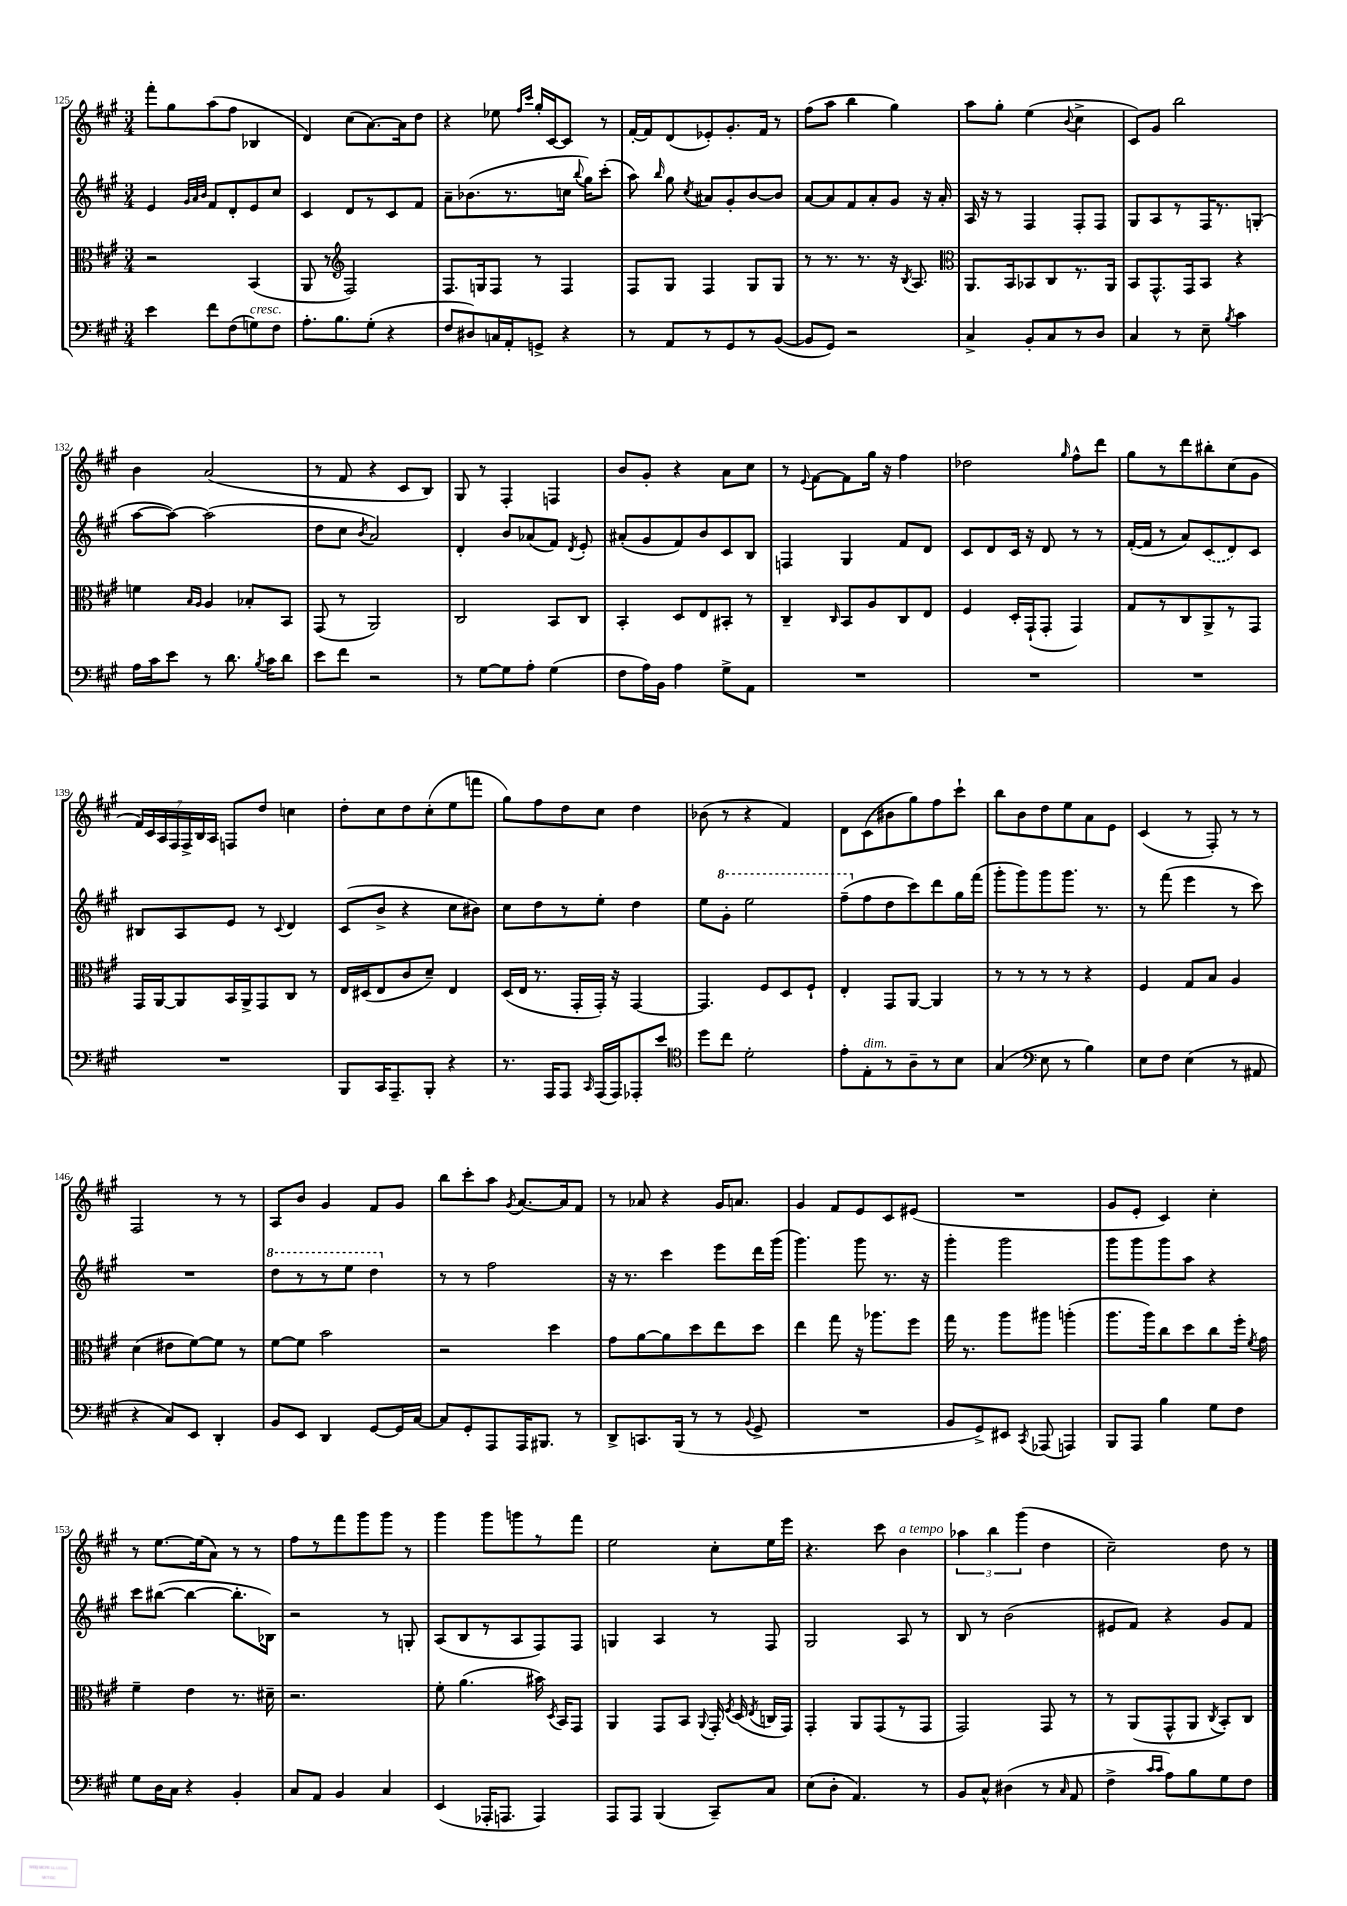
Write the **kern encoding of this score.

**kern	**kern	**kern	**kern
*staff4	*staff3	*staff2	*staff1
*clefF4	*clefC3	*clefG2	*clefG2
*k[f#c#g#]	*k[f#c#g#]	*k[f#c#g#]	*k[f#c#g#]
*M3/4	*M3/4	*M3/4	*M3/4
4e\	2r	4e/	8fff#'\L
.	.	.	8gg#\
.	.	32qqg#/LLL	.
.	.	32qqa/	.
.	.	32qqb/JJJ	.
8f#\L	.	8f#/L	(8aa\
(8F#\	.	8d'/	8ff#\J
8G\)	(4BB/	8e/	4B-/
8F#\J	.	8cc#/J	.
=	=	=	=
8.A'\L	8AA/	4c#/	4d/)
.	8r	.	.
8.B\	.	.	.
*	*clefG2	*	*
.	2F#/)	8d/L	(8cc#\L
(8G#'\J	.	8r	[8.a\)
4r	.	8c#/	.
.	.	.	16a\]k
.	.	8f#/J	8dd\J
=	=	=	=
8F#/L	8.F#/L	8a~\L	4r
8D#/)	.	(8.b-\	.
.	16G/k	.	.
16C/L	8F#/J	.	8ee-\
16AA'/J	.	8.r	.
.	.	.	16qqff#/LL
.	.	.	16qqccc#/JJ
8GG^/J	8r	.	16gg#'/LL
.	.	.	[16c#/J
4r	4F#/	16cc\Jk	8c#/]J
.	.	8qqbb/	.
.	.	16gg#\LK)	.
.	.	(8ccc#'\J	8r
=	=	=	=
8r	8F#/L	8aa\)	[16f#'/LL
.	.	.	16f#/]J
.	.	16qqbb/	.
8AA/L	8G#/J	8gg#\	(8d/
.	.	8qcc#/	.
8r	4F#/	8a#/L	8e-'/)
8GG#/	.	8g#'/	8.g#'/
8r	8G#/L	[8b/	.
.	.	.	16f#/Jk
([8BB/J	8G#/J	8b/]J	8r
=	=	=	=
8BB/]L	8r	[8a/L	(8ff#\L
8GG#/J)	8.r	8a/]	8aa\J
2r	.	8f#/	4bb\
.	8.r	.	.
.	.	8a'/	.
.	16r	8g#/J	4gg#\)
.	8qB/	.	.
.	8.A/	.	.
.	.	16r	.
.	.	16a'/	.
=	=	=	=
*	*clefC3	*	*
4C#^/	8.AA/L	16A/	8aa\L
.	.	16r	.
.	.	8r	8gg#'\J
.	16BB/k	.	.
8BB'/L	8BB-/	4F#/	(4ee\
8C#/	8C#/	.	.
.	.	.	8qqb/
8r	8.r	8F#'/L	4cc#^\
8D/J	.	8F#/J	.
.	16AA/Jk	.	.
=	=	=	=
4C#/	8BB/L	8G#/L	8c#/L)
.	8.GG#^^/	8A/	8g#/J
8r	.	8r	2bb\
.	16GG#/k	.	.
8E~\	8BB/J	16F#/K	.
.	.	8.r	.
8qB/	.	.	.
4c#\	4r	.	.
.	.	(8G'/J	.
=	=	=	=
16A\LL	4f\	[8aa\L	4b\
16c#\J	.	.	.
8e\J	.	8aa\_J)	.
.	16qqB/LL	.	.
.	16qqA/JJ	.	.
8r	4A/	(2aa\]	(2a/
8.d\	.	.	.
.	8B-'/L	.	.
8qB/	.	.	.
16c#\LK	.	.	.
8d\J	8BB/J	.	.
=	=	=	=
8e\L	(8GG#/	8dd\L	8r
8f#\J	8r	8cc#\J	8f#/
.	.	8qb/	.
2r	2AA/)	2a/)	4r
.	.	.	8c#/L
.	.	.	8B/J)
=	=	=	=
8r	2C#/	4d'/	8G#/
[8G#\L	.	.	8r
8G#\]	.	8b/L	4F#'/
8A'\J	.	(8a-/	.
(4G#\	8BB/L	8f#/J)	4F/
.	.	8qd/	.
.	8C#/J	8e'/	.
=	=	=	=
8F#\L	4BB'/	(8a#'/L	8b/L
16A\L)	.	8g#/	8g#'/J
16BB\JJ	.	.	.
4A\	8D/L	8f#/)	4r
.	8E/	8b/	.
8G#^\L	8BB#'/J	8c#/	8a\L
8AA\J	8r	8B/J	8cc#\J
=	=	=	=
2.r	4C#~/	4F/	8r
.	.	.	8qqe/
.	.	.	[8f#\L
.	16qqC#/	.	.
.	8BB/L	4G#/	8f#\]
.	8A/	.	16gg#\Jk
.	.	.	16r
.	8C#/	8f#/L	4ff#\
.	8E/J	8d/J	.
=	=	=	=
2.r	4F#/	8c#/L	2dd-\
.	.	8d/	.
.	16D'/LL	16c#/Jk	.
.	(16GG#`/J	16r	.
.	8GG#'/J	8d/	.
.	.	.	16qqgg#/
.	4GG#/)	8r	8ff#^^\L
.	.	8r	8ddd\J
=	=	=	=
2.r	8G#/L	([16f#'/LL	8gg#\L
.	.	16f#/]JJ	.
.	8r	8r	8r
.	8C#/	8a/L)	8ddd\
.	8AA^/	(8c#/	8bb#'\
.	8r	8d/)	(8cc#\
.	8GG#/J	8c#/J	8g#\J
=	=	=	=
2.r	16GG#/LL	8B#/L	28f#/LL)
.	.	.	28c#/
.	[16AA/J	.	.
.	.	.	28A/
.	.	.	28F#/
.	8AA/]	8A/	.
.	.	.	28F#^/
.	.	.	28B/
.	.	.	28A/JJ
.	16BB/L	8e/J	8F/L
.	16AA^/J	.	.
.	8GG#/	8r	8dd/J
.	.	8qqc#/	.
.	8C#/J	4d/	4cc\
.	8r	.	.
=	=	=	=
8BBB/L	16E/LL	(8c#/L	8dd'\L
.	(16D#/J	.	.
16CC#/K	8E/	8b^/J	8cc#\
8.AAA~/	.	.	.
.	8c#/	4r	8dd\
8BBB'/J	8d~/J)	.	(8cc#'\
4r	4E/	8cc#\L	8ee\
.	.	8b#\J)	8fff\J
=	=	=	=
8.r	(16D/LL	8cc#\L	8gg#\L)
.	16E/JJ	.	.
.	8.r	8dd\	8ff#\
16AAA/LK	.	.	.
8AAA/J	.	8r	8dd\
.	16GG#'/LL	.	.
16qqCC#/	.	.	.
(16AAA/LL	16GG#'/JJ)	8ee'\J	8cc#\J
16AAA/J)	16r	.	.
8AAA-'/	[4GG#/	4dd\	4dd\
8e/J	.	.	.
=	=	=	=
*clefC4	*	*	*
8dd\L	4.GG#/]	8ee\L	(8b-\
8cc#\J	.	8gg#'\J	8r
2d'\	.	2eee\	4r
.	8F#/L	.	.
.	8D/	.	4f#/)
.	8F#`/J	.	.
=	=	=	=
8e'\L	4E'/	(8fff#~\L	8d\L
8E'\	.	8ff#\	(8c#\
8r	8GG#/L	8dd\	8b#\
8A~\	[8AA/J	8ccc#\)	8gg#\)
8r	4AA/]	8ddd\	8ff#\
8B\J	.	16gg#\L	8ccc#`\J
.	.	(16fff#\JJ	.
=	=	=	=
(4G#/	8r	8ggg#'\L	8bb\L
.	8r	8ggg#\)	8b\
*clefF4	*	*	*
8E\	8r	8ggg#\	8dd\
8r	8r	8.ggg#\J	8ee\
4B\)	4r	.	8a\
.	.	8.r	.
.	.	.	8e\J
=	=	=	=
8E\L	4F#/	8r	(4c#/
8F#\J	.	(8fff#\	.
(4E\	8G#/L	4eee\	8r
.	8B/J	.	8F#'/)
8r	4A/	8r	8r
8AA#/	.	8ccc#\)	8r
=	=	=	=
4r	(4d\	2.r	2F#/
8C#/L)	8e#\L	.	.
8EE/J	[8f#\)	.	.
4DD'/	8f#\]J	.	8r
.	8r	.	8r
=	=	=	=
8BB/L	[8f#\L	8ddd\L	8A/L
8EE/J	8f#\]J	8r	8b/J
4DD/	2b\	8r	4g#/
.	.	8eee\J	.
[8GG#/L	.	4ddd\	8f#/L
16GG#/]L	.	.	8g#/J
[16C#/JJ	.	.	.
=	=	=	=
8C#/]L	2r	8r	8bb\L
8GG#'/	.	8r	8ccc#'\
8AAA/	.	2ff#\	8aa\J
.	.	.	8qg#/
16AAA/K	.	.	[8.a/L
8.BBB#/J	.	.	.
.	4dd\	.	.
.	.	.	16a/]k
8r	.	.	8f#/J
=	=	=	=
8DD^/L	8g#\L	16r	8r
.	.	8.r	.
8.CC/	[8a\	.	8a-/
.	8a\]	4ccc#\	4r
(16BBB/Jk	.	.	.
8r	8dd\	.	.
8r	8ee\	8eee\L	16g#/LK
.	.	.	8.a/J
8qqBB/	.	.	.
8GG#^/	8dd\J	16ddd\L	.
.	.	(16ggg#\JJ	.
=	=	=	=
2.r	4ee\	4.ggg#\)	4g#/
.	8gg#\	.	8f#/L
.	16r	8ggg#\	8e/
.	8.aa-\L	.	.
.	.	8.r	8c#/
.	8ff#\J	.	(8e#/J
.	.	16r	.
=	=	=	=
8BB/L	16gg#\	4ggg#'\	2.r
.	8.r	.	.
8GG#^/)	.	.	.
8EE#/J	8aa\L	2ggg#\	.
8qCC#/	.	.	.
(8AAA-/	8aa#\J	.	.
4AAA/)	(4aa'\	.	.
=	=	=	=
8BBB/L	8.aa\L	8ggg#\L	8g#/L
8AAA/J	.	8ggg#\	8e'/J
.	16aa\k)	.	.
4B\	8cc#\	8ggg#\	4c#/)
.	8dd\	8aa\J	.
8G#\L	8cc#\	4r	4cc#'\
8F#\J	16ff#'\Jk	.	.
.	8qf#/	.	.
.	16g#\	.	.
=	=	=	=
8G#\L	4f#~\	8ccc#\L	8r
16D\L	.	([8bb#\J	[8.ee\L
16C#\JJ	.	.	.
4r	4e\	4bb#\_	.
.	.	.	(16ee\]k
.	.	.	8a\J)
4BB'/	8.r	8.bb#'\]L	8r
.	.	.	8r
.	16d#~\	16B-\Jk)	.
=	=	=	=
8C#/L	2.r	2r	8ff#\L
8AA/J	.	.	8r
4BB/	.	.	8fff#\
.	.	.	8ggg#\
4C#/	.	8r	8ggg#\J
.	.	8G'/	8r
=	=	=	=
(4EE/	8f#'\	(8A/L	4ggg#\
.	(4.a\	8B/	.
16AAA-'/LK	.	8r	8ggg#\L
8.AAA/J	.	.	.
.	.	8A/	8ggg\
4AAA/)	16b#\)	8F#/)	8r
.	8qD/	.	.
.	16BB/LK	.	.
.	8GG#/J	8F#/J	8fff#\J
=	=	=	=
8AAA/L	4AA/	4G/	2ee\
8AAA/J	.	.	.
(4BBB/	8GG#/L	4A/	.
.	8BB/J	.	.
.	8qqAA/	.	.
8CC#~/L)	16GG#'/	8r	8cc#'\L
.	8qF#/	.	.
.	(16D/	.	.
.	8qE/	.	.
8C#/J	16C/LL	8F#/	16ee\L
.	16GG#/JJ)	.	16eee\JJ
=	=	=	=
(8E\L	4GG#'/	2G#/	4.r
8D'\J	.	.	.
4.AA/)	8AA/L	.	.
.	(8GG#/	.	8ccc#\
.	8r	8A/	4b\
8r	8GG#/J	8r	.
=	=	=	=
8BB/L	2GG#/)	8B/	6aa-\
8C#^^/J	.	8r	.
.	.	.	6bb\
(4D#\	.	(2b\	.
.	.	.	(6ggg#\
8r	8GG#/	.	4dd\
16qqC#/	.	.	.
8AA/	8r	.	.
=	=	=	=
4F#^\	8r	8e#/L	2cc#~\)
.	(8AA/L	8f#/J)	.
16qqc#/LL	.	.	.
16qqc#/JJ	.	.	.
8A\L)	8GG#^^/	4r	.
8B\	8AA/J	.	.
.	8qC#/	.	.
8G#\	8BB'/L)	8g#/L	8dd\
8F#\J	8C#/J	8f#/J	8r
==	==	==	==
*-	*-	*-	*-
